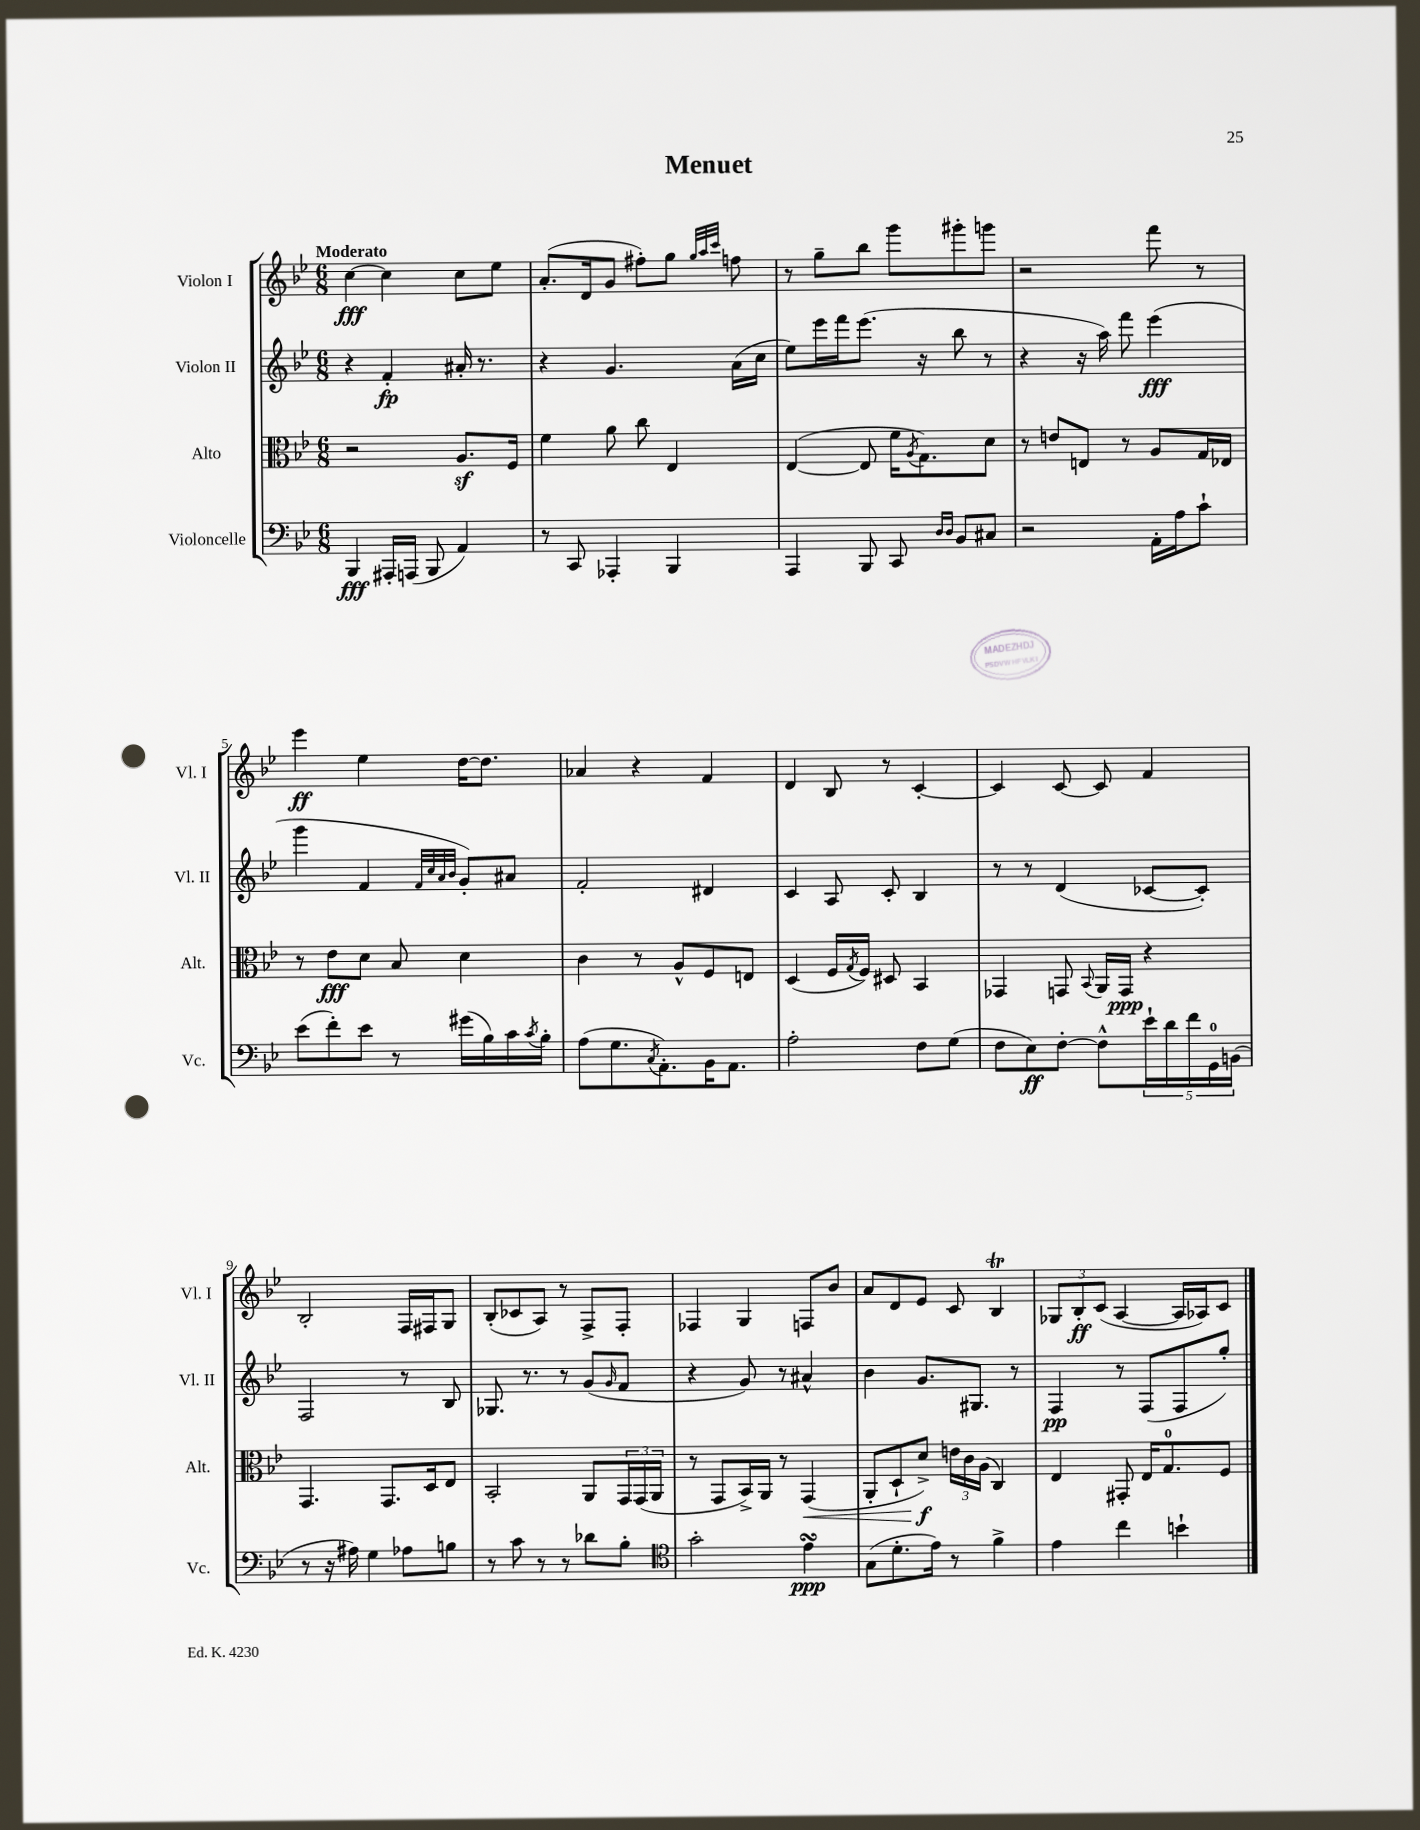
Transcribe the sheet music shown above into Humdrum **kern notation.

**kern	**kern	**kern	**kern
*staff4	*staff3	*staff2	*staff1
*clefF4	*clefC3	*clefG2	*clefG2
*k[b-e-]	*k[b-e-]	*k[b-e-]	*k[b-e-]
*M6/8	*M6/8	*M6/8	*M6/8
4BBB-/	2r	4r	[4cc\
16AAA#'/LL	.	4f'/	4cc\]
(16AAA/JJ	.	.	.
8BBB-/	.	.	.
4AA/)	8.A/L	16a#'/	8cc\L
.	.	8.r	.
.	.	.	8ee-\J
.	16F/Jk	.	.
=	=	=	=
8r	4f\	4r	(8.a'/L
8CC/	.	.	.
.	.	.	16d/k
4AAA-'/	8a\	4.g/	8g/J
.	8cc\	.	8ff#'\L)
4BBB-/	4E-/	.	8gg\J
.	.	.	32qqgg/LLL
.	.	.	32qqaa/
.	.	.	32qqccc/JJJ
.	.	(16a\LL	8ff\
.	.	16cc\JJ	.
=	=	=	=
4AAA/	([4E-/	8ee-\L)	8r
.	.	16eee-\L	8gg~\L
.	.	16fff\J	.
8BBB-/	8E-/]	(8.eee-\J	8bb-\J
8CC/	16f\LK	.	8ggg\L
.	8qA/	.	.
.	8.G\)	16r	.
16qqD/LL	.	.	.
16qqD/JJ	.	.	.
8BB-/L	.	8bb-\	8ggg#'\
8C#/J	8d\J	8r	8ggg\J
=	=	=	=
2r	8r	4r	2r
.	8e/L	.	.
.	8E/J	16r	.
.	.	16aa\)	.
.	8r	8fff\	.
16AA'\LL	8A/L	(4eee-\	8fff\
16A\J	.	.	.
8c`\J	16G/L	.	8r
.	16E-/JJ	.	.
=	=	=	=
(8e-\L	8r	4ggg\	4eee-\
8f'\)	8e-\L	.	.
8e-\J	8d\J	4f/	4ee-\
8r	8B-/	.	.
.	.	32qqf/LLL	.
.	.	32qqcc/	.
.	.	32qqa/	.
.	.	32qqb-/JJJ	.
(16g#\LL	4d\	8g'/L)	[16dd\LK
16B-\)	.	.	8.dd\]J
16c\	.	8a#/J	.
8qc/	.	.	.
16B-'\JJ	.	.	.
=	=	=	=
(8A\L	4c\	2f'/	4a-/
8.G\	.	.	.
.	8r	.	4r
8qC/	.	.	.
8.AA'\)	.	.	.
.	8A^^/L	.	.
16BB-\K	8F/	4d#/	4f/
8.AA\J	.	.	.
.	8E/J	.	.
=	=	=	=
2A'\	(4D/	4c/	4d/
.	16F/LL	8A/	8B-/
.	8qG/	.	.
.	16F/JJ)	.	.
.	8D#/	8c'/	8r
8F\L	4BB-/	4B-/	[4c'/
(8G\J	.	.	.
=	=	=	=
8F\L	4GG-/	8r	4c/]
8E-\)	.	8r	.
[8F'\J	8GG/	(4d/	[8c/
.	8qqBB-/	.	.
8F^^\]L	16AA/LL	.	8c/]
.	16GG/JJ	.	.
20e-`\L	4r	[8c-/L	4f/
20d\	.	.	.
20f\	.	.	.
.	.	8c-'/]J)	.
20GG\	.	.	.
(20BB\JJ	.	.	.
=	=	=	=
8r	4.GG/	2F/	2B-'/
16r	.	.	.
16A#\)	.	.	.
4G\	.	.	.
.	8.GG/L	.	.
8A-\L	.	8r	16F/LL
.	16D/k	.	16F#/J
8B\J	8E-/J	8B-/	8G/J
=	=	=	=
8r	2BB-'/	8.G-/	(8B-'/L
8c\	.	.	8c-/
.	.	8.r	.
8r	.	.	8A/J)
8r	.	8r	8r
8d-\L	8AA/L	(8g/L	8F^/L
.	.	16qqg/	.
8B-'\J	24GG/L	8f/J	8F'/J
.	(24GG/	.	.
.	24AA/JJ	.	.
=	=	=	=
*clefC4	*	*	*
2g'\	8r	4r	4F-/
.	8GG/L	.	.
.	16BB-^/L)	8g/)	4G/
.	16AA/JJ	.	.
.	8r	8r	.
4e-\	(4GG/	4a#^^/	8F/L
.	.	.	8b-/J
=	=	=	=
(8G\L	8AA'/L	4b-\	8a/L
8.d'\	8D`/	.	8d/
.	8d^/J)	8.g/L	8e-/J
16e-\Jk)	.	.	.
8r	24e\LL	.	8c/
.	24c\	.	.
.	.	8.G#/J	.
.	(24A\JJ	.	.
4f^\	4C/)	.	4B-/
.	.	8r	.
=	=	=	=
4e-\	4E-/	4F/	12G-/L
.	.	.	12B-'/
.	.	.	(12c/J
4cc\	8GG#'/	8r	[4A/
.	16E-/LK	(8F/L	.
.	8.G/	.	.
4b`\	.	8F/	16A/]LL
.	.	.	16A-/J)
.	8F/J	8gg'/J)	8c/J
==	==	==	==
*-	*-	*-	*-
